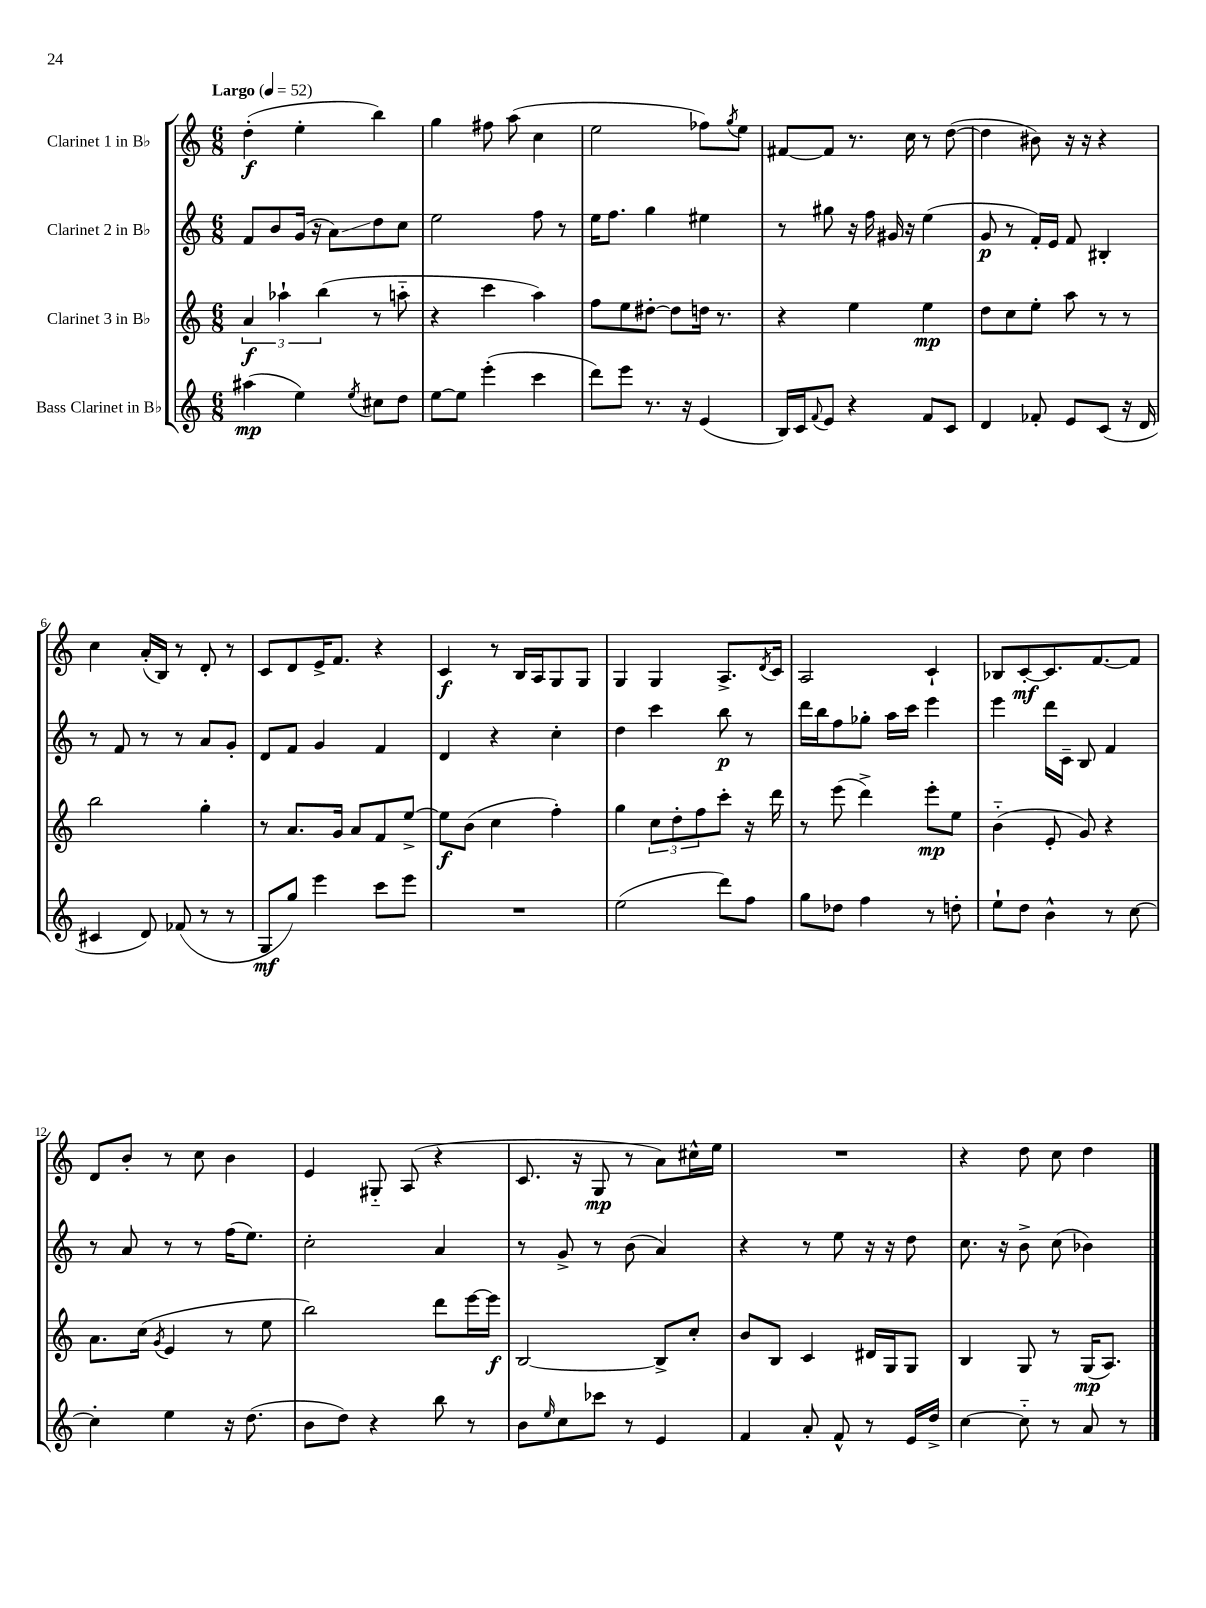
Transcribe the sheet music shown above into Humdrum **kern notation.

**kern	**kern	**kern	**kern
*staff4	*staff3	*staff2	*staff1
*clefG2	*clefG2	*clefG2	*clefG2
*k[]	*k[]	*k[]	*k[]
*M6/8	*M6/8	*M6/8	*M6/8
*MM52	*MM52	*MM52	*MM52
(4aa#\	6a/	8f/L	(4dd'\
.	.	8b/	.
.	6aa-`\	.	.
4ee\)	.	(16g/Jk	4ee'\
.	.	16r	.
.	(6bb\	.	.
.	.	8a\L)	.
8qee/	.	.	.
8cc#\L	8r	8dd\	4bb\)
8dd\J	8aa'~\	8cc\J	.
=	=	=	=
[8ee\L	4r	2ee\	4gg\
8ee\]J	.	.	.
(4eee'\	4ccc\	.	8ff#\
.	.	.	(8aa\
4ccc\	4aa\)	8ff\	4cc\
.	.	8r	.
=	=	=	=
8ddd\L)	8ff\L	16ee\LK	2ee\
.	.	8.ff\J	.
8eee\J	8ee\	.	.
8.r	[8dd#'\J	4gg\	.
.	8dd#\]L	.	.
16r	.	.	.
(4e/	16dd\Jk	4ee#\	8ff-\L)
.	8.r	.	.
.	.	.	8qgg/
.	.	.	8ee\J
=	=	=	=
16B/LL)	4r	8r	[8f#/L
16c/J	.	.	.
8qqf/	.	.	.
8e/J	.	8gg#\	8f#/]J
4r	4ee\	16r	8.r
.	.	16ff\	.
.	.	16g#/	.
.	.	16r	16cc\
8f/L	4ee\	(4ee\	8r
8c/J	.	.	([8dd\
=	=	=	=
4d/	8dd\L	8g/	4dd\]
.	8cc\	8r	.
8f-'/	8ee'\J	16f'/LL)	8b#\)
.	.	16e/JJ	.
8e/L	8aa\	8f/	16r
.	.	.	16r
(8c/J	8r	4B#'/	4r
16r	8r	.	.
16d/	.	.	.
=	=	=	=
4c#/	2bb\	8r	4cc\
.	.	8f/	.
8d/)	.	8r	(16a'/LL
.	.	.	16B/JJ)
(8f-/	.	8r	8r
8r	4gg'\	8a/L	8d'/
8r	.	8g'/J	8r
=	=	=	=
8G/L	8r	8d/L	8c/L
8gg/J)	8.a/L	8f/J	8d/
4eee\	.	4g/	16e^/K
.	16g/Jk	.	8.f/J
.	8a/L	.	.
8ccc\L	8f/	4f/	4r
8eee\J	[8ee^/J	.	.
=	=	=	=
2.r	8ee\]L	4d/	4c/
.	(8b\J	.	.
.	4cc\	4r	8r
.	.	.	16B/LL
.	.	.	16A/J
.	4ff'\)	4cc'\	8G/
.	.	.	8G/J
=	=	=	=
(2ee\	4gg\	4dd\	4G/
.	12cc\L	4ccc\	4G/
.	12dd'\	.	.
.	12ff\	.	.
8ddd\L)	8ccc'\J	8bb\	8.A^/L
8ff\J	16r	8r	.
.	.	.	8qd/
.	16ddd\	.	16c/Jk
=	=	=	=
8gg\L	8r	16ddd\LL	2A/
.	.	16bb\J	.
8dd-\J	(8eee\	8ff\	.
4ff\	4ddd^\)	8gg-'\J	.
.	.	16aa\LL	.
.	.	16ccc\JJ	.
8r	8eee'\L	4eee\	4c`/
8dd'\	8ee\J	.	.
=	=	=	=
8ee`\L	(4b'~\	4eee\	8B-/L
8dd\J	.	.	[8c'/
4b^^\	8e'/	16ddd\LL	8.c/]
.	.	16c~\JJ	.
.	8g/)	8B/	.
.	.	.	[8.f/
8r	4r	4f/	.
[8cc\	.	.	8f/]J
=	=	=	=
4cc'\]	8.a\L	8r	8d/L
.	.	8a/	8b'/J
.	(16cc\Jk	.	.
.	8qg/	.	.
4ee\	4e/	8r	8r
.	.	8r	8cc\
16r	8r	(16ff\LK	4b\
(8.dd\	.	8.ee\J)	.
.	8ee\	.	.
=	=	=	=
8b\L	2bb\)	2cc'\	4e/
8dd\J)	.	.	.
4r	.	.	8G#'~/
.	.	.	(8A/
8bb\	8ddd\L	4a/	4r
8r	[16eee\L	.	.
.	16eee\]JJ	.	.
=	=	=	=
8b\L	[2B/	8r	8.c/
16qqee/	.	.	.
8cc\	.	8g^/	.
.	.	.	16r
8ccc-\J	.	8r	8G/
8r	.	(8b\	8r
4e/	8B^/]L	4a/)	8a\L)
.	8cc'/J	.	16cc#^^\L
.	.	.	16ee\JJ
=	=	=	=
4f/	8b/L	4r	2.r
.	8B/J	.	.
8a'/	4c/	8r	.
8f^^/	.	8ee\	.
8r	16d#/LL	16r	.
.	16G/J	16r	.
16e/LL	8G/J	8dd\	.
16dd^/JJ	.	.	.
=	=	=	=
[4cc\	4B/	8.cc\	4r
.	.	16r	.
8cc'~\]	8G/	8b^\	8dd\
8r	8r	(8cc\	8cc\
8a/	(16G/LK	4b-\)	4dd\
.	8.A/J)	.	.
8r	.	.	.
==	==	==	==
*-	*-	*-	*-
